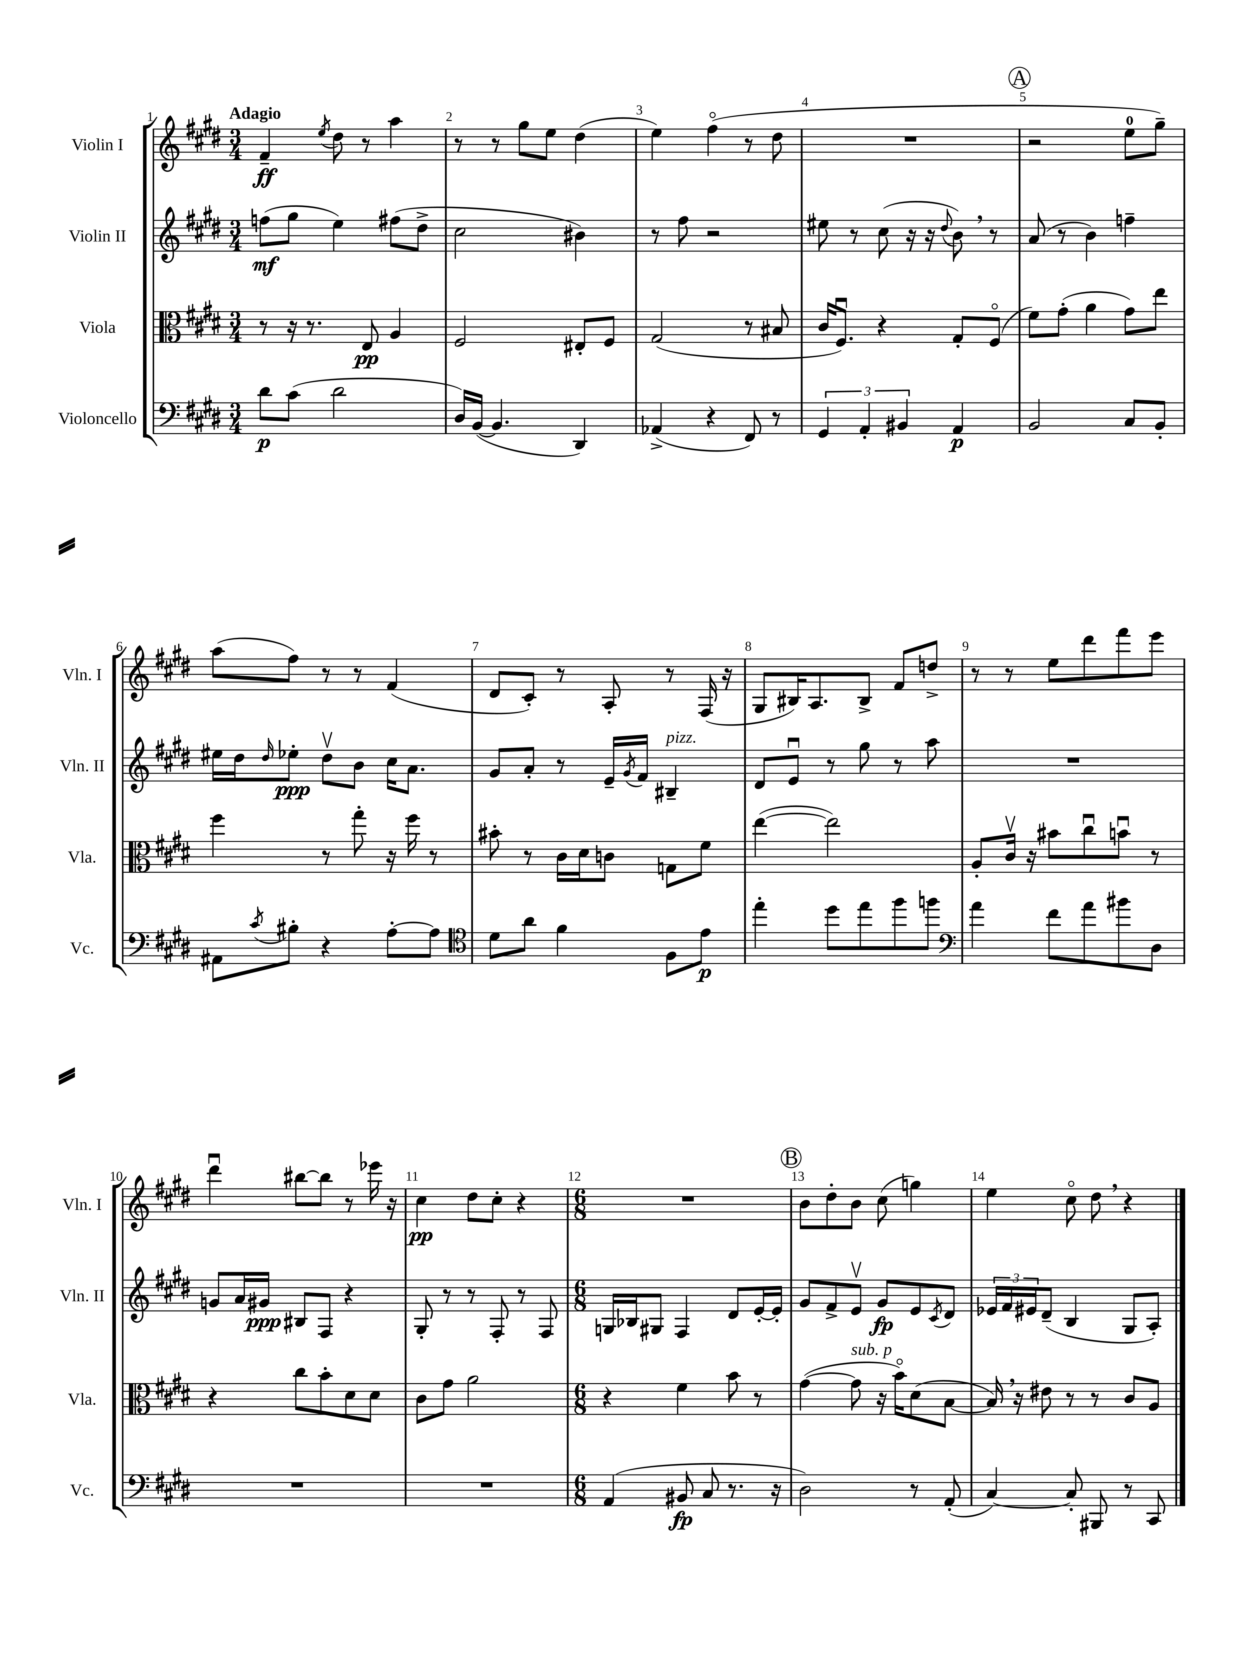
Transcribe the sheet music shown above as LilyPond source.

<<
\new StaffGroup <<
\new Staff = "s0" \with { instrumentName = "Violin I" shortInstrumentName = "Vln. I" } {
    \clef treble \key e \major \numericTimeSignature \time 3/4 \tempo "Adagio"
    fis'4--\ff \acciaccatura { e''8 } dis''8 r8 a''4 |
    r8 r8 gis''8 e''8 dis''4( |
    e''4) fis''4\flageolet( r8 dis''8 |
    R2. |
    \mark \markup { \circle "A" } r2 e''8-0 gis''8--) |
    a''8( fis''8) r8 r8 fis'4( |
    dis'8 cis'8-.) r8 a8-. r8 fis16( r16 |
    gis8 bis16) a8. bis8-> fis'8 d''8-> |
    r8 r8 e''8 dis'''8 fis'''8 e'''8 |
    dis'''4\downbow bis''8~ bis''8 r8 ees'''16 r16 |
    cis''4\pp dis''8 cis''8-. r4 |
    \numericTimeSignature \time 6/8 R2. |
    \mark \markup { \circle "B" } b'8 dis''8-. b'8 cis''8( g''4) |
    e''4 cis''8\flageolet dis''8 \breathe r4 \bar "|." |
}
\new Staff = "s1" \with { instrumentName = "Violin II" shortInstrumentName = "Vln. II" } {
    \clef treble \key e \major \numericTimeSignature \time 3/4
    f''8\mf( gis''8 e''4) fis''8( dis''8-> |
    cis''2 bis'4) |
    r8 fis''8 r2 |
    eis''8 r8 cis''8( r16 r16 \appoggiatura { dis''8 } b'8) \breathe r8 |
    \mark \markup { \circle "A" } a'8( r8 b'4) f''4-- |
    eis''16 dis''16 \grace { dis''16 } ees''8-.\ppp dis''8\upbow b'8 cis''16 a'8. |
    gis'8 a'8-. r8 e'16-- \acciaccatura { gis'8 } fis'16 bis4--^\markup { \italic "pizz." } |
    dis'8 e'8\downbow r8 gis''8 r8 a''8 |
    R2. |
    g'8 a'16 gis'16\ppp bis8 fis8 r4 |
    gis8-. r8 r8 fis8-. r8 fis8 |
    \numericTimeSignature \time 6/8 g16 bes16 gis8 fis4 dis'8 e'16~-. e'16-. |
    \mark \markup { \circle "B" } gis'8 fis'8-> e'8\upbow gis'8\fp e'8 \acciaccatura { cis'8 } dis'8 |
    \tuplet 3/2 { ees'16 fis'16 eis'16 } dis'8--( b4 gis8 a8-.) \bar "|." |
}
\new Staff = "s2" \with { instrumentName = "Viola" shortInstrumentName = "Vla." } {
    \clef alto \key e \major \numericTimeSignature \time 3/4
    r8 r16 r8. e8\pp a4 |
    fis2 eis8-. fis8 |
    gis2( r8 bis8 |
    cis'16 fis8.\downbow) r4 gis8-. fis8\flageolet( |
    \mark \markup { \circle "A" } fis'8) gis'8-.( a'4 gis'8) e''8 |
    fis''4 r8 gis''8-. r16 fis''16 r8 |
    bis'8-. r8 cis'16 dis'16 c'8 g8 fis'8 |
    e''4~( e''2) |
    a8-. cis'16\upbow r16 bis'8 cis''8\downbow b'8\downbow r8 |
    r4 cis''8 b'8-. dis'8 dis'8 |
    cis'8 gis'8 a'2 |
    \numericTimeSignature \time 6/8 r4 fis'4 b'8 r8 |
    \mark \markup { \circle "B" } gis'4~( gis'8^\markup { \italic "sub. p" } r16 b'16\flageolet) dis'8( b8~ |
    b16) \breathe r16 eis'8 r8 r8 cis'8 a8 \bar "|." |
}
\new Staff = "s3" \with { instrumentName = "Violoncello" shortInstrumentName = "Vc." } {
    \clef bass \key e \major \numericTimeSignature \time 3/4
    dis'8\p cis'8( dis'2 |
    dis16) b,16~( b,4. dis,4) |
    aes,4->( r4 fis,8) r8 |
    \tuplet 3/2 { gis,4 a,4-. bis,4 } a,4\p |
    \mark \markup { \circle "A" } b,2 cis8 b,8-. |
    ais,8 \acciaccatura { cis'8 } bis8-. r4 a8~-. a8 |
    \clef tenor dis'8 a'8 fis'4 fis8 e'8\p |
    e''4-. dis''8 e''8 fis''8 f''8 |
    \clef bass a'4 fis'8 a'8 bis'8 dis8 |
    R2. |
    R2. |
    \numericTimeSignature \time 6/8 a,4( bis,8\fp cis8 r8. r16 |
    \mark \markup { \circle "B" } dis2) r8 a,8-.( |
    cis4~) cis8-. bis,,8 r8 cis,8 \bar "|." |
}
>>
>>
\layout { \context { \Score \override BarNumber.break-visibility = ##(#f #t #t) barNumberVisibility = #all-bar-numbers-visible } }
